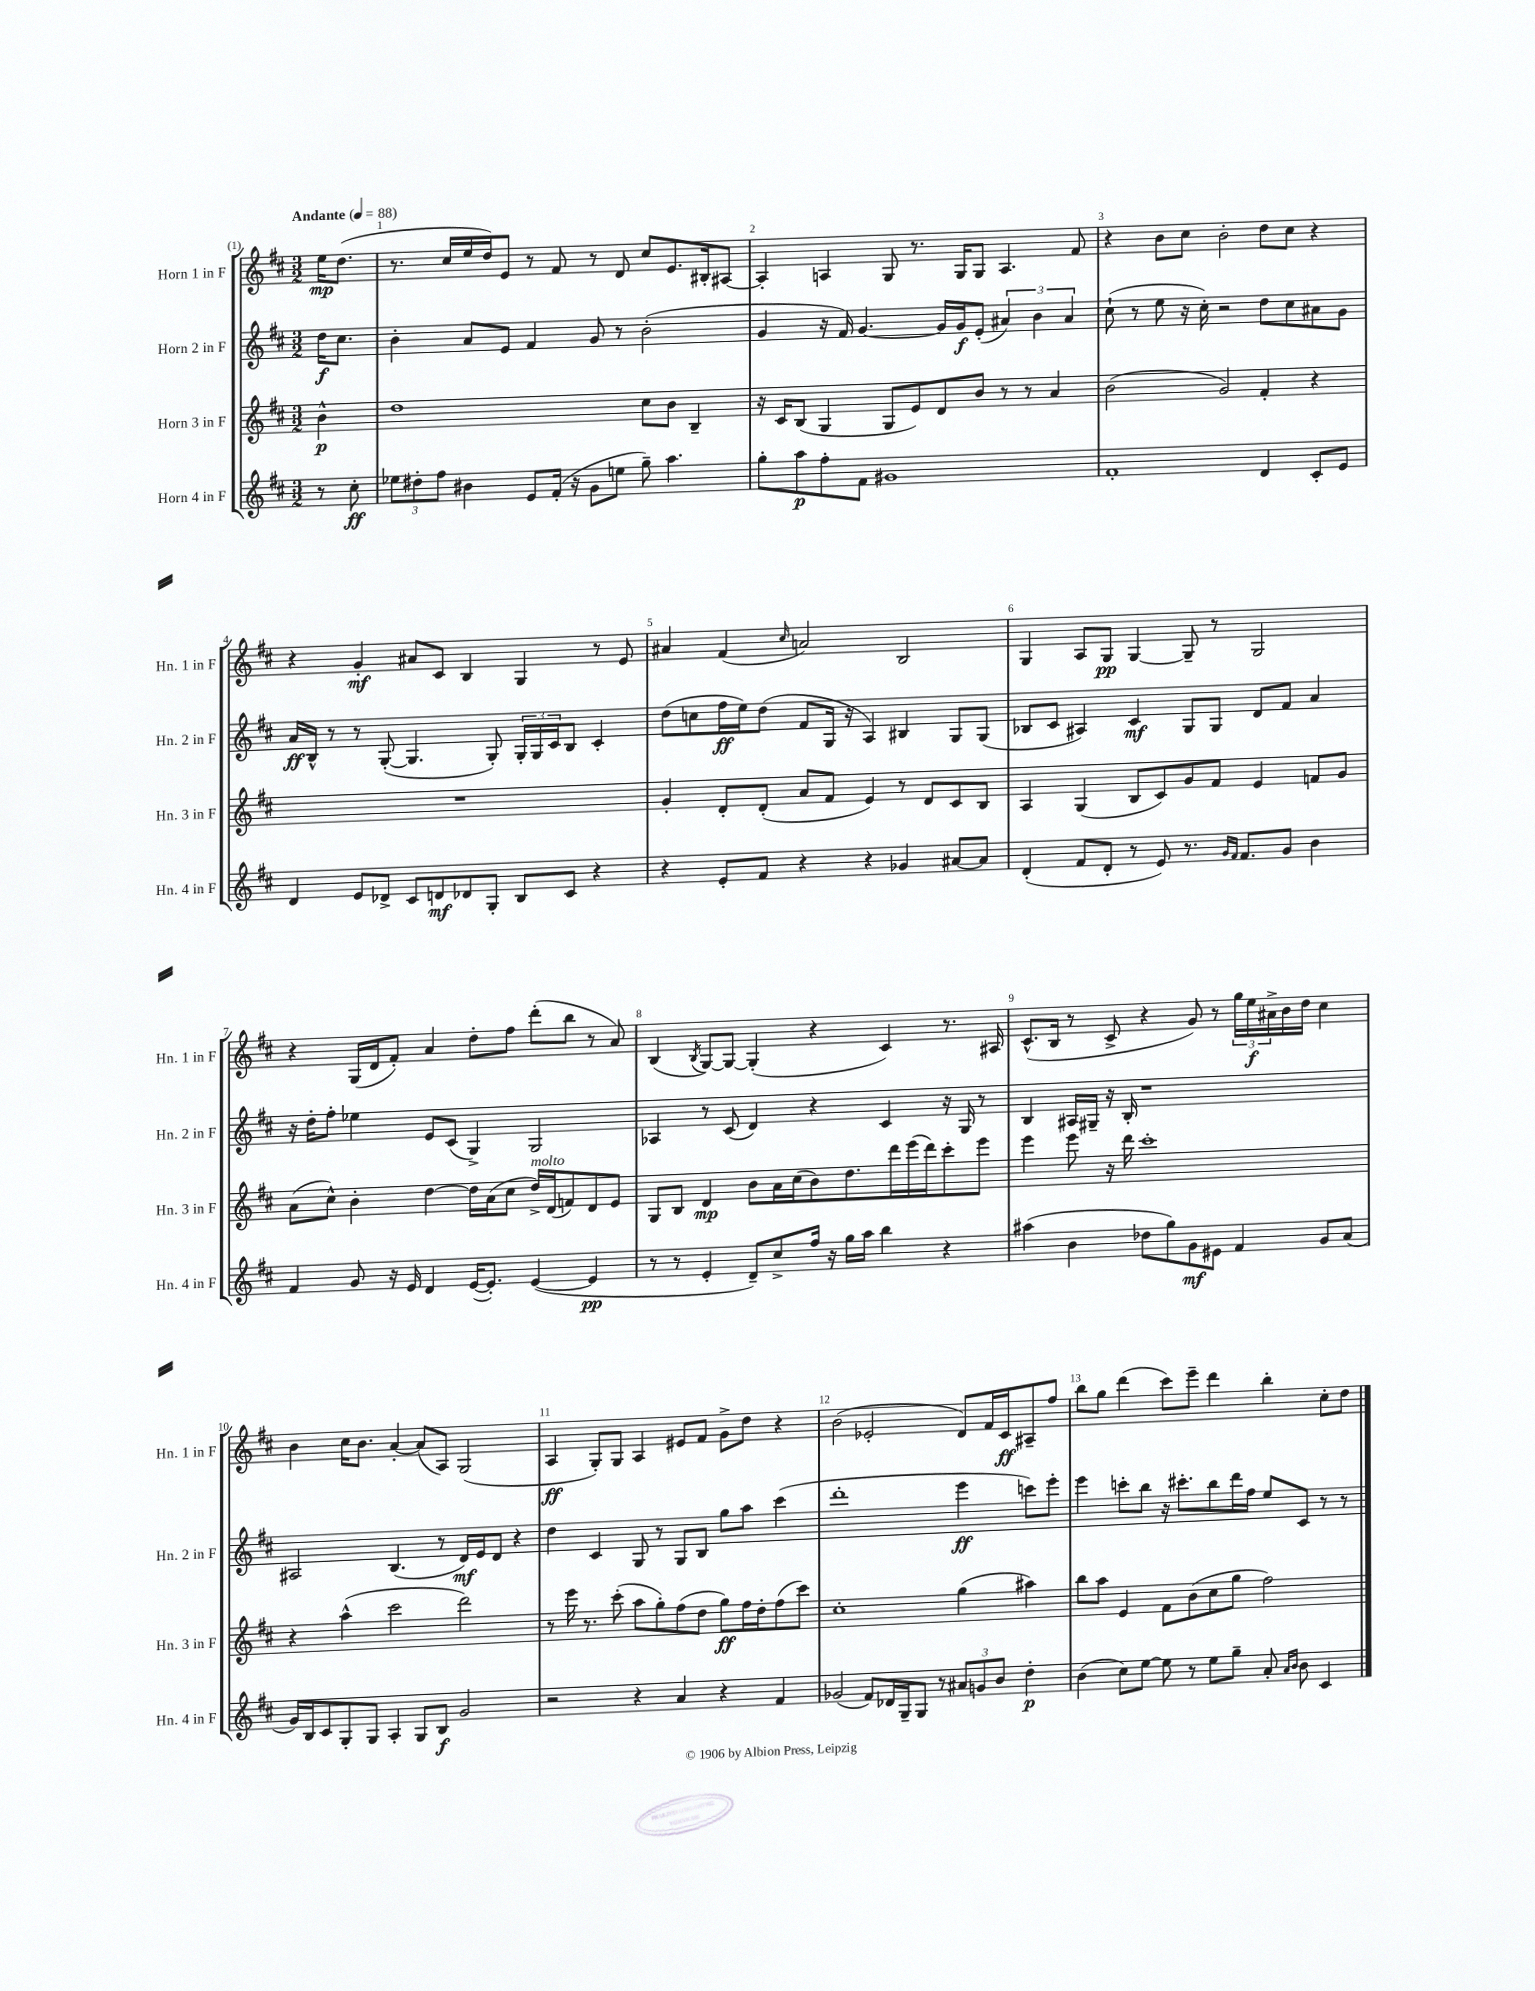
<<
\new StaffGroup <<
\new Staff = "s0" \with { instrumentName = "Horn 1 in F" shortInstrumentName = "Hn. 1 in F" } {
    \clef treble \key d \major \numericTimeSignature \time 3/2 \partial 4 \tempo "Andante" 4 = 88
    e''16\mp d''8.( |
    r8. cis''16 e''16 d''16) e'8 r8 fis'8 r8 d'8 cis''8 e'8. bis16-. ais8~ |
    ais4-. a4 g8 r8. g16 g8 a4. fis'8 |
    r4 b'8 cis''8 b'2-. d''8 cis''8 r4 |
    r4 g'4-.\mf ais'8 cis'8 b4 g4 r8 e'8 |
    ais'4 fis'4( \grace { cis''16 } a'2) b2 |
    g4 a8 g8\pp g4~ g8-- r8 g2 |
    r4 g16( d'16 fis'8-.) a'4 d''8-. fis''8 d'''8-.( b''8 r8 a'8) |
    b4( \acciaccatura { b8 } g8~) g8~ g4-.( r4 cis'4) r8. ais16 |
    cis'8.-^( b16 r8 cis'8-> r4 g'8) r8 \tuplet 3/2 { g''16 e''16\f ais'16-> } b'16 d''16 cis''4 |
    b'4 cis''16 b'8. a'4~-. a'8( a8) g2( |
    a4\ff g8-.) g8 a4 eis'8 fis'8 g'8-> d''8 r4 |
    b'2( ees'2-. d'8) fis'16 cis'16\ff ais8-- fis''8 |
    b''8 g''8 d'''4( cis'''8) e'''8-- d'''4 b''4-. cis''8-. d''8 \bar "|." |
}
\new Staff = "s1" \with { instrumentName = "Horn 2 in F" shortInstrumentName = "Hn. 2 in F" } {
    \clef treble \key d \major \numericTimeSignature \time 3/2 \partial 4
    d''16\f cis''8. |
    b'4-. a'8 e'8 fis'4 g'8 r8 b'2-.( |
    g'4 r16 fis'16) g'4.~ g'16 g'16\f e'8-.( \tuplet 3/2 { ais'4) b'4 ais'4 } |
    cis''8-!( r8 e''8 r16 cis''16-.) r2 d''8 cis''8 ais'8 g'8 |
    a'16\ff b16-^ r8 r8 g8~-.( g4. g8-.) \tuplet 3/2 { g16-. g16 cis'16 } b8 cis'4-. |
    d''8( c''8 fis''16\ff e''16) d''8( fis'8 g16 r16 a4) bis4 g8 g8( |
    bes8 cis'8 ais4) cis'4\mf g8 g8 d'8 fis'8 a'4 |
    r16 d''16-. fis''8-. ees''4 e'8 cis'8( g4->) g2 |
    aes4 r8 cis'8( d'4) r4 cis'4 r16 g16 r8 |
    b4 ais16 gis16-- r16 b16-. r1 |
    ais2 b4.( r8 d'16\mf) e'16 d'8 r4 |
    d''4 cis'4 g8 r8 g8 b8 g''8 a''8 cis'''4( |
    d'''1-. e'''4\ff c'''8) e'''8-. |
    e'''4 c'''8-. b''8 r16 cis'''8.-. b''8 d'''16 fis''16 e''8 cis'8 r8 r8 \bar "|." |
}
\new Staff = "s2" \with { instrumentName = "Horn 3 in F" shortInstrumentName = "Hn. 3 in F" } {
    \clef treble \key d \major \numericTimeSignature \time 3/2 \partial 4
    b'4-^\p |
    d''1 cis''8 b'8 b4-- |
    r16 cis'16 b8( g4 g8 e'8) d'8 b'8 r8 r8 a'4 |
    b'2( g'2) fis'4-. r4 |
    R1. |
    g'4-. d'8-. d'8-.( a'8 fis'8 e'4) r8 d'8 cis'8 b8 |
    a4 g4( b8 cis'8) g'8 fis'8 e'4 f'8 g'8 |
    a'8( cis''8-^) b'4-. d''4~ d''16 a'16( cis''8 d''16->^\markup { \italic "molto" }) d'16( f'8) d'8 e'8 |
    g8 b8 d'4\mp b'8 a'16 cis''16( b'8) d''8. d'''16 e'''16( d'''16) cis'''8-. e'''8 |
    e'''4 e'''8 r16 d'''16 cis'''1-. |
    r4 a''4-^( cis'''2 d'''2) |
    r8 e'''16 r8. cis'''8-.( a''8 g''8-.) fis''8( d''8 g''8\ff) fis''16 d''16-. fis''8( cis'''8) |
    cis''1-. g''4( ais''4) |
    b''8 a''8 e'4 fis'8 b'8( cis''8 g''8 fis''2) \bar "|." |
}
\new Staff = "s3" \with { instrumentName = "Horn 4 in F" shortInstrumentName = "Hn. 4 in F" } {
    \clef treble \key d \major \numericTimeSignature \time 3/2 \partial 4
    r8 cis''8-.\ff |
    \tuplet 3/2 { ees''8 dis''8-. fis''8 } bis'4 e'8 fis'16-.( r16 g'8 e''8 g''8--) a''4. |
    g''8-. a''8\p fis''8-. fis'8 gis'1 |
    fis'1-. d'4 cis'8-. e'8 |
    d'4 e'8 des'8-> cis'8 d'8\mf des'8 g8-. b8 cis'8 r4 |
    r4 e'8-. fis'8 r4 r4 ges'4 ais'8~ ais'8 |
    d'4-.( fis'8 d'8-. r8 e'8) r8. \grace { g'16 fis'16 } fis'8. g'8 b'4 |
    fis'4 g'8 r16 e'16 d'4 e'16~( e'8.-.) e'4~( e'4\pp |
    r8 r8 e'4-. d'8--) cis''8-> fis''16 r16 g''16 a''16 b''4 r4 |
    ais''4( b'4 des''8 g''8) g'8\mf eis'8 fis'4 g'8 a'8( |
    g'16) b16 cis'8 g8-. g8 a4-. g8 b8\f g'2 |
    r2 r4 a'4 r4 fis'4 |
    ges'2( fis'8) des'16 g16-- g8 r8 \tuplet 3/2 { ais'8 g'8 b'8 } d''4-.\p |
    b'4( cis''8) e''8~ e''8 r8 e''8 g''8-- a'8-. \grace { a'16 b'16 } b'8 cis'4 \bar "|." |
}
>>
>>
\layout { \context { \Score \override BarNumber.break-visibility = ##(#f #t #t) barNumberVisibility = #all-bar-numbers-visible } }
